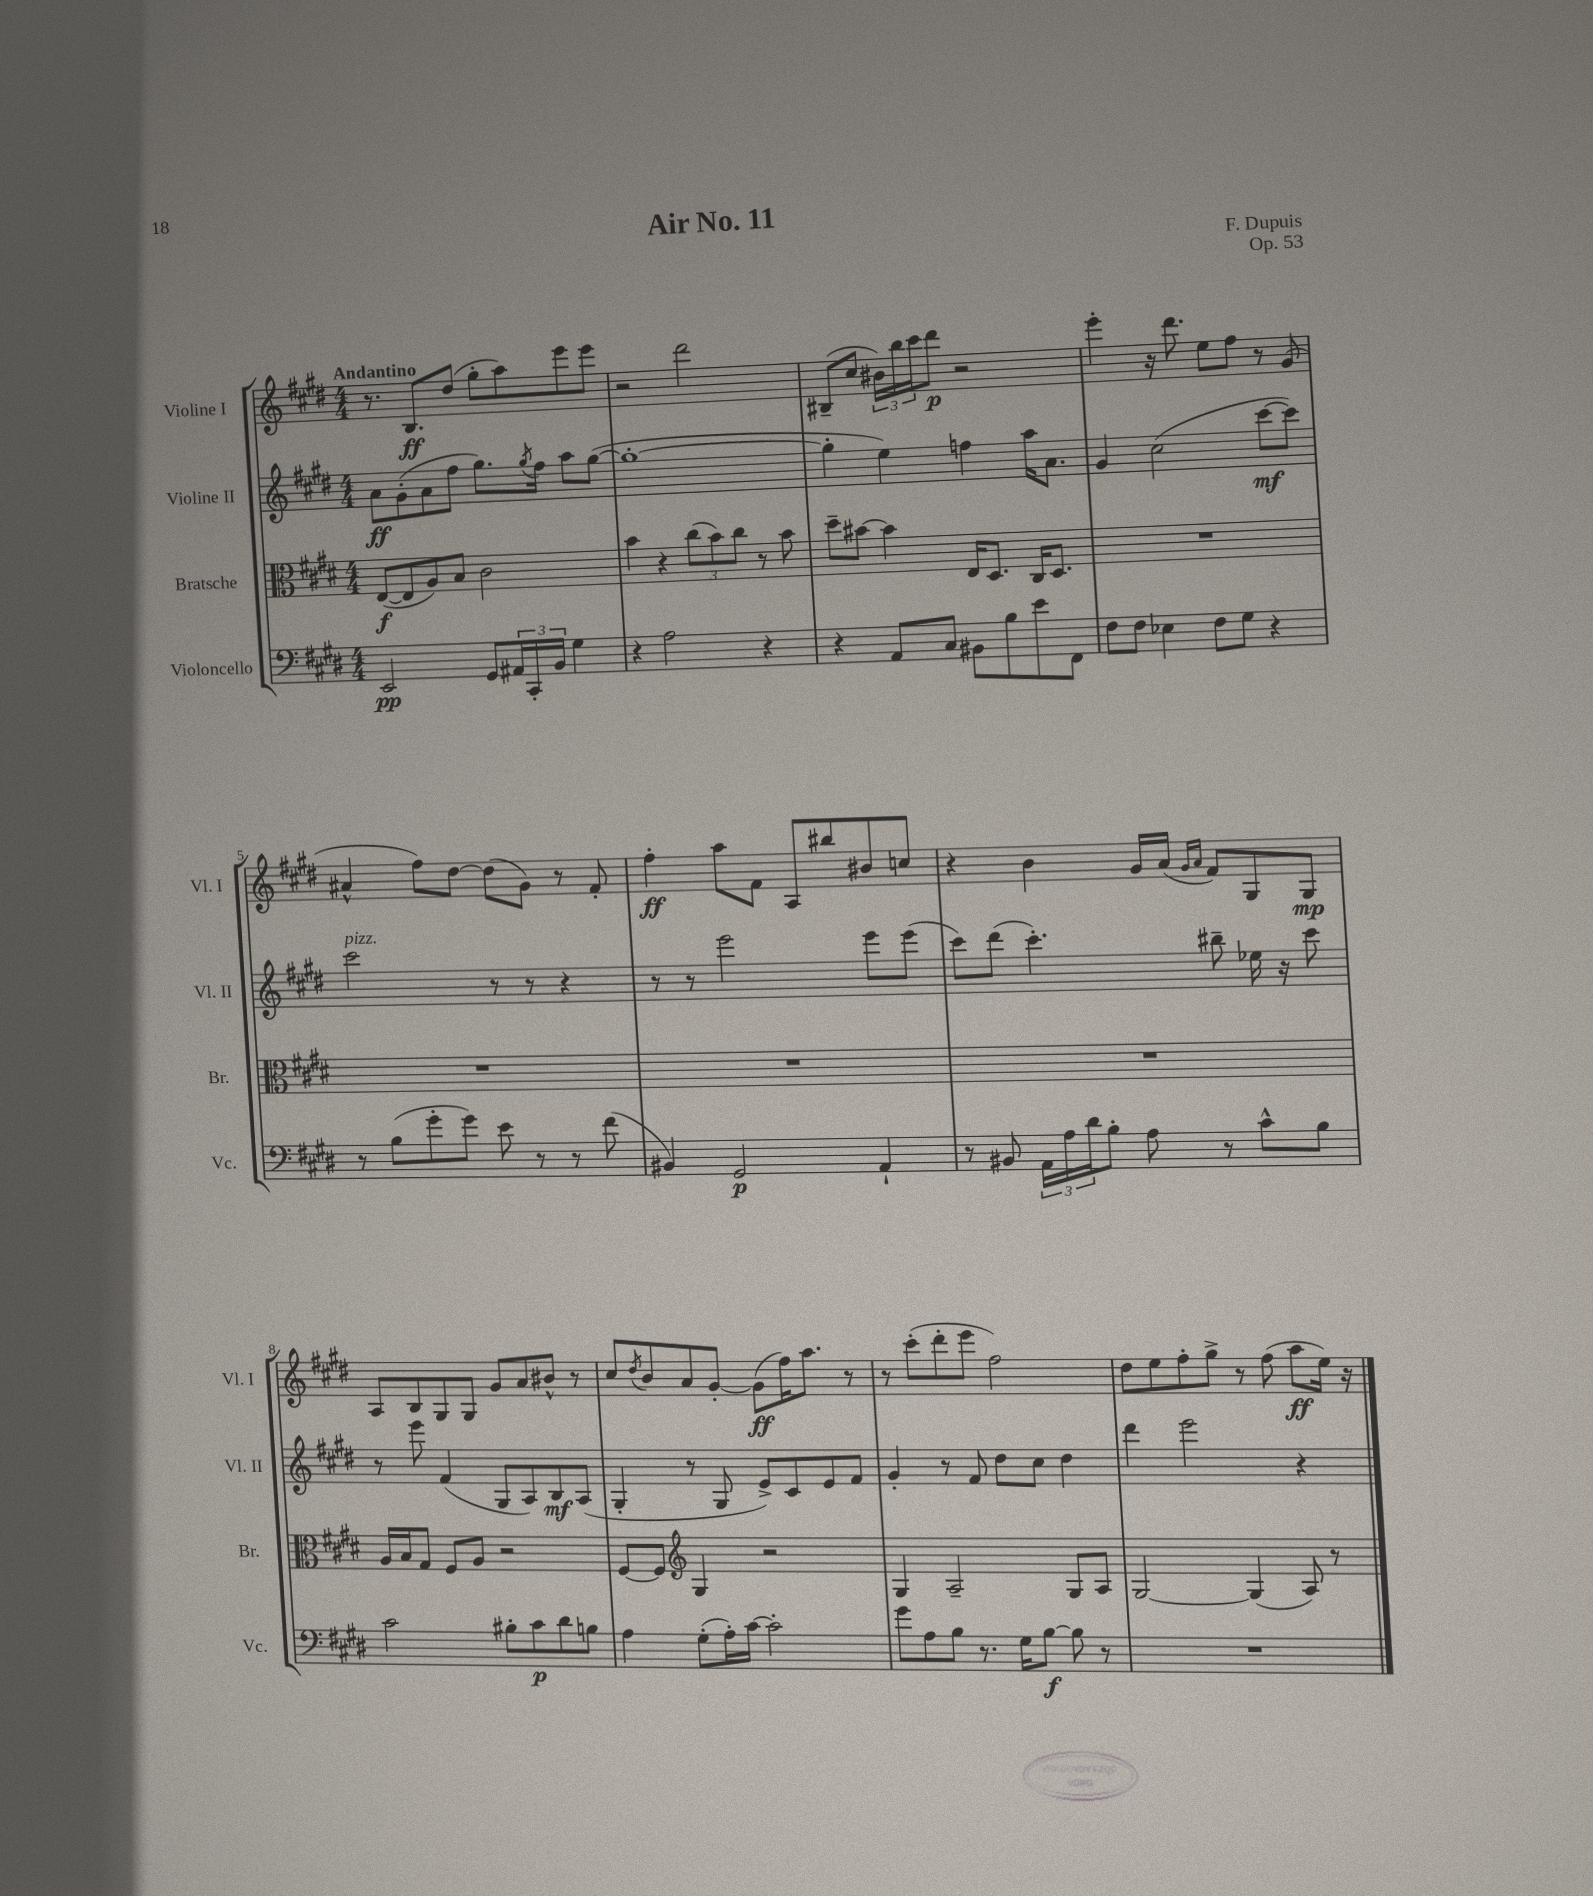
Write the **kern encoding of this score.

**kern	**kern	**kern	**kern
*staff4	*staff3	*staff2	*staff1
*clefF4	*clefC3	*clefG2	*clefG2
*k[f#c#g#d#]	*k[f#c#g#d#]	*k[f#c#g#d#]	*k[f#c#g#d#]
*M4/4	*M4/4	*M4/4	*M4/4
2EE/	([8E/L	8a\L	8.r
.	8E/]	(8g#'\	.
.	.	.	8.B/L
.	8A/)	8a\	.
.	8B/J	8ff#\J	(8dd#/J
8GG#/L	2c#\	8.gg#\L)	8gg#'\L
24AA#/L	.	.	8aa\)
24CC#'/	.	.	.
.	.	8qgg#/	.
.	.	16ff#\Jk	.
24BB/JJ	.	.	.
4G#\	.	8aa\L	8eee\
.	.	([8gg#\J	8eee\J
=	=	=	=
4r	4b\	1gg#'_	2r
2A\	4r	.	.
.	(12cc#\L	.	2ddd#\
.	12b\)	.	.
.	12cc#\J	.	.
4r	8r	.	.
.	8b\	.	.
=	=	=	=
4r	8dd#~\L	4gg#'\]	(8B#~/L
.	[8b#\J	.	8cc#/J
8AA/L	4b#\]	4ee\)	24b#\LL)
.	.	.	24bb\
.	.	.	24ccc#\J
8C#/J	.	.	8ddd#\J
8BB#\L	16E/LK	4ff\	2r
.	8.D#/J	.	.
8B\	.	.	.
8e\	16C#/LK	16aa\LK	.
.	8.D#/J	8.a\J	.
8FF#\J	.	.	.
=	=	=	=
8F#\L	1r	4g#/	4eee'\
8F#\J	.	.	.
4E-\	.	(2cc#\	16r
.	.	.	8.ddd#\
8F#\L	.	.	8ee\L
8G#\J	.	.	8ff#\J
4r	.	[8ccc#\L	8r
.	.	8ccc#\]J)	(8g#/
=	=	=	=
8r	1r	2ccc#\	4a#^^/
(8B\L	.	.	.
8g#'\	.	.	8ff#\L)
8g#\J)	.	.	[8dd#\J
8e\	.	8r	(8dd#\]L
8r	.	8r	8g#\J)
8r	.	4r	8r
(8f#\	.	.	8f#'/
=	=	=	=
4BB#/)	1r	8r	4ff#'\
.	.	8r	.
2GG#/	.	2eee\	8aa\L
.	.	.	8f#\J
.	.	.	8A/L
.	.	.	8bb#/
4AA`/	.	8eee\L	8b#/
.	.	(8eee\J	8cc/J
=	=	=	=
8r	1r	8ccc#\L)	4r
8BB#/	.	(8ddd#\J	.
24AA\LL	.	4.ccc#'\)	4b\
24A\	.	.	.
24d#\J	.	.	.
8B'\J	.	.	.
8A\	.	.	16g#/LL
.	.	.	(16a/JJ
.	.	.	16qqg#/LL
.	.	.	16qqa/JJ
8r	.	8bb#~\	8f#/L)
8c#^^\L	.	16ee-\	8G#/
.	.	16r	.
8B\J	.	8ccc#\	8G#/J
=	=	=	=
2c#\	16A/LL	8r	8A/L
.	16B/J	.	.
.	8G#/J	8eee\	8B/
.	8F#/L	(4f#/	8G#/
.	8A/J	.	8G#/J
8B#'\L	2r	8G#/L	8g#/L
8c#\	.	8A/)	8a/
8d#\	.	8B/	8b#^^/J
8B\J	.	(8A/J	8r
=	=	=	=
4A\	[8F#/L	4G#'/	8cc#/L
.	.	.	8qdd#/
.	8F#/]J	.	8b/
*	*clefG2	*	*
(8G#'\L	4G#/	8r	8a/
16A'\L)	.	8G#/	[8g#'/J
[16c#\JJ	.	.	.
2c#'\]	2r	8e^/L)	(8g#\]L
.	.	8c#/	16ff#\K)
.	.	.	8.aa\J
.	.	8e/	.
.	.	8f#/J	8r
=	=	=	=
8g#\L	4G#/	4g#'/	8r
8A\	.	.	(8ccc#'\L
8B\J	2A~/	8r	8ddd#'\
8.r	.	8f#/	8eee\J
.	.	8dd#\L	2ff#\)
16G#\LK	.	.	.
[8B\J	.	8cc#\J	.
8B\]	8G#/L	4dd#\	.
8r	8A/J	.	.
=	=	=	=
1r	[2G#/	4ddd#\	8dd#\L
.	.	.	8ee\
.	.	2eee\	8ff#'\
.	.	.	8gg#^\J
.	(4G#/]	.	8r
.	.	.	(8ff#\
.	8A/)	4r	8aa\L
.	8r	.	16ee\Jk)
.	.	.	16r
==	==	==	==
*-	*-	*-	*-
